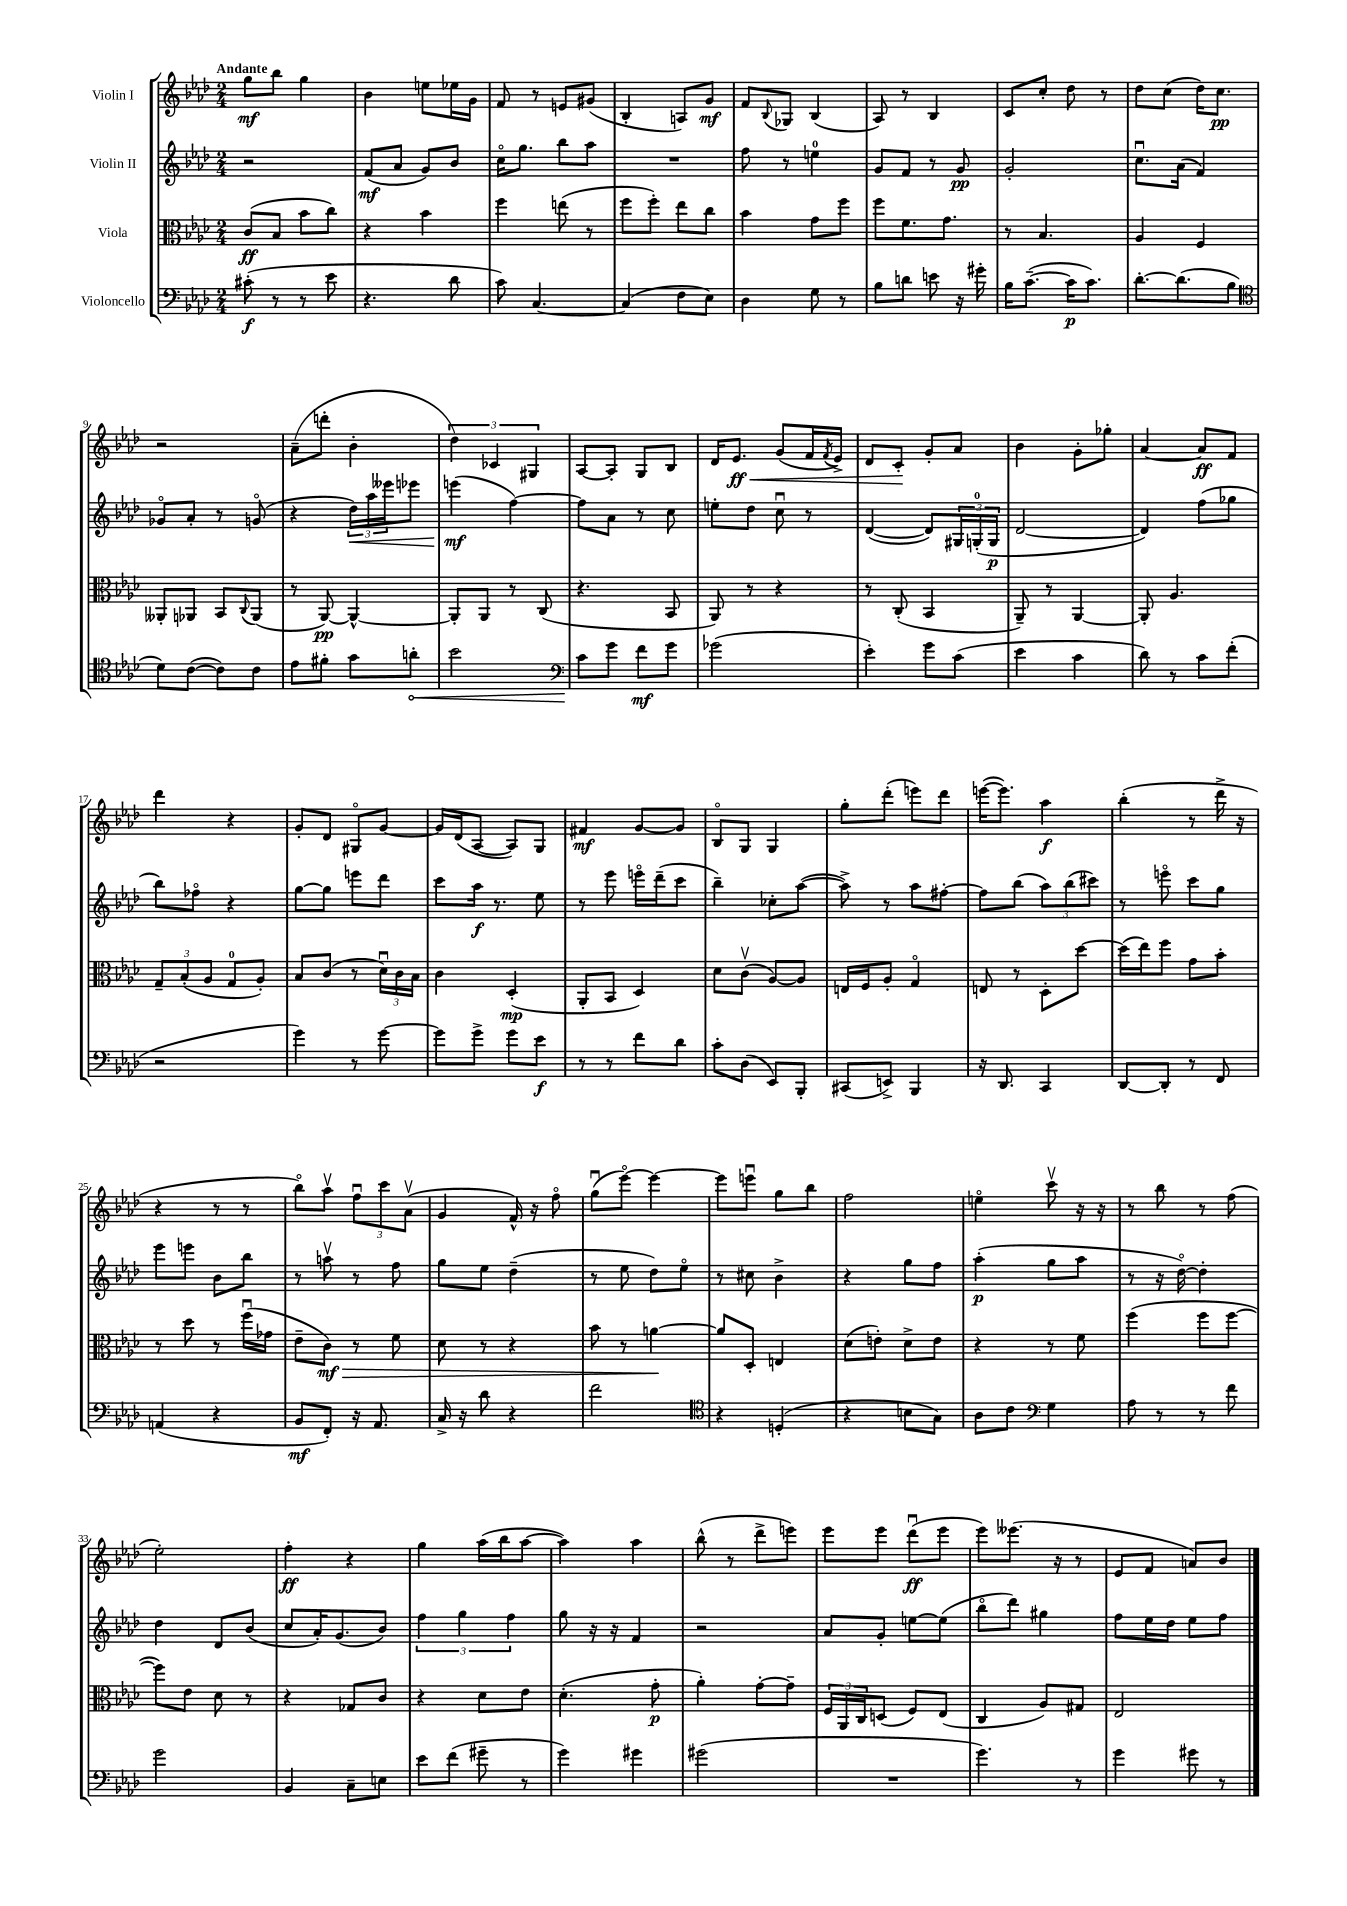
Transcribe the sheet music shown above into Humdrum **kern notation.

**kern	**kern	**kern	**kern
*staff4	*staff3	*staff2	*staff1
*clefF4	*clefC3	*clefG2	*clefG2
*k[b-e-a-d-]	*k[b-e-a-d-]	*k[b-e-a-d-]	*k[b-e-a-d-]
*M2/4	*M2/4	*M2/4	*M2/4
(8c#'	(8c	2r	8gg
8r	8B-	.	8bb-
8r	8b-	.	4gg
8e-	8cc)	.	.
=	=	=	=
4.r	4r	(8f	4b-
.	.	8a-	.
.	4b-	8g)	8ee
8d-	.	8b-	16ee-
.	.	.	16g
=	=	=	=
8c)	4ff	16cco	8f
.	.	8.gg	.
[4.C	.	.	8r
.	(8ee	8bb-	8e
.	8r	8aa-	(8g#
=	=	=	=
(4C]	8ff	2r	4B-'
.	8ff')	.	.
8F	8ee-	.	8A)
8E-)	8cc	.	8g
=	=	=	=
4D-	4b-	8ff	8f
.	.	.	8qqB-
.	.	8r	8G-
8G	8g	4ee	(4B-
8r	8ff	.	.
=	=	=	=
8B-	8ff	8g	8A-)
8d	8.f	8f	8r
8e	.	8r	4B-
.	8.g	.	.
16r	.	8g	.
16g#'	.	.	.
=	=	=	=
16B-	8r	2g'	8c
([8.c~	.	.	.
.	4.B-	.	8cc'
16c]	.	.	8dd-
8.c)	.	.	.
.	.	.	8r
=	=	=	=
[8.d-'	4A-	8.ccu	8dd-
.	.	.	(8cc
(8.d-]	.	(16a-	.
.	4F	4f)	16dd-)
.	.	.	8.cc
8B-	.	.	.
=	=	=	=
*clefC4	*	*	*
8d-)	8AA--'	8g-o	2r
([8c	8AA-	8a-'	.
8c])	8BB-	8r	.
.	8qqC	.	.
8c	(8AA-	(8go	.
=	=	=	=
8e-	8r	4r	(8a-~
8f#'	[8AA-)	.	8ddd'
8g	4AA-^^_	24dd-)	4b-'
.	.	24aa-	.
.	.	24eee--	.
8a'	.	8eee-	.
=	=	=	=
2b-	8AA-']	(4eee	6dd-)
.	8AA-	.	.
.	.	.	6c-
.	8r	[4ff)	.
.	.	.	6G#
.	(8C	.	.
=	=	=	=
*clefF4	*	*	*
8c	4.r	8ff]	[8A-
8g	.	8a-	8A-']
8f	.	8r	8G
8g	8BB-	8cc	8B-
=	=	=	=
(2g-	8AA-)	8ee'	16d-
.	.	.	8.e-
.	8r	8dd-	.
.	4r	8ccu	(8g
.	.	8r	16f
.	.	.	8qf
.	.	.	16e-^)
=	=	=	=
4e-')	8r	([4d-	8d-
.	(8C'	.	8c'
8g	4BB-	8d-])	8g'
(8c	.	24G#	8a-
.	.	(24G'	.
.	.	24G	.
=	=	=	=
4e-	8AA-~)	[2d-	4b-
.	8r	.	.
4c	[4AA-	.	8g'
.	.	.	8gg-'
=	=	=	=
8d-)	8AA-']	4d-])	[4a-
8r	4.A-	.	.
8c	.	(8ff	8a-]
(8f'	.	8gg-	8f
=	=	=	=
2r	12G~	8bb-)	4ddd-
.	(12B-'	.	.
.	.	8ff-o	.
.	12A-	.	.
.	8G	4r	4r
.	8A-')	.	.
=	=	=	=
4g)	8B-	[8gg	8g'
.	(8c	8gg]	8d-
8r	8r	8eee	8G#o
[8g	24d-u)	8ddd-	[8g
.	24c	.	.
.	24B-	.	.
=	=	=	=
8g]	4c	8ccc	16g]
.	.	.	(16d-
8g^	.	16aa-	[8A-
.	.	8.r	.
8g	(4D-'	.	8A-])
8e-	.	8ee-	8G
=	=	=	=
8r	8AA-'	8r	4f#
8r	8BB-	8eee-	.
8f	4D-)	16eeeo	[8g
.	.	(16ddd-~	.
8d-	.	8ccc	8g]
=	=	=	=
8c'	8d-	4bb-~)	8B-o
(8D-	(8cv	.	8G
8EE-)	[8A-)	8cc-'	4G
8BBB-'	8A-]	([8aa-	.
=	=	=	=
(8CC#	16E	8aa-^])	8gg'
.	16F	.	.
8EE^)	8A-'	8r	(8ddd-'
4BBB-	4Go	8aa-	8eee)
.	.	[8ff#'	8ddd-
=	=	=	=
16r	8E	8ff#]	([16eee
8.DD-	.	.	8.eee])
.	8r	(8bb-	.
4CC	8D-'	12aa-)	4aa-
.	.	(12bb-	.
.	[8dd-	.	.
.	.	12ccc#)	.
=	=	=	=
[8DD-	(16dd-]	8r	(4bb-'
.	16ee-)	.	.
8DD-']	8ff	8eeeo	.
8r	8g	8ccc	8r
8FF	8b-'	8gg	16ddd-^
.	.	.	16r
=	=	=	=
(4AA	8r	8eee-	4r
.	8dd-	8eee	.
4r	8r	8b-	8r
.	(16ffu	8bb-	8r
.	16g-	.	.
=	=	=	=
8BB-	8e-~	8r	8bb-o)
8FF')	8c)	8aav	8aa-v
16r	8r	8r	12ffu
8.AA-	.	.	.
.	.	.	12ccc
.	8f	8ff	.
.	.	.	(12a-v
=	=	=	=
16C^	8d-	8gg	4g
16r	.	.	.
8d-	8r	8ee-	.
4r	4r	(4dd-~	16f^^)
.	.	.	16r
.	.	.	8ffo
=	=	=	=
2f	8b-	8r	(8ggu
.	8r	8ee-	[8eee-o)
.	[4a	8dd-)	4eee-_
.	.	8ee-o	.
=	=	=	=
*clefC4	*	*	*
4r	8a]	8r	8eee-]
.	8D-'	8cc#	8eeeu
(4D'	4E	4b-^	8gg
.	.	.	8bb-
=	=	=	=
4r	(8d-	4r	2ff
.	8e')	.	.
8B	8d-^	8gg	.
8G)	8e	8ff	.
=	=	=	=
8A-	4r	(4aa-'	4eeo
8c	.	.	.
*clefF4	*	*	*
4G	8r	8gg	8cccv
.	8f	8aa-	16r
.	.	.	16r
=	=	=	=
8A-	(4ff	8r	8r
8r	.	16r	8bb-
.	.	[16dd-o)	.
8r	8ff	4dd-']	8r
8f	[8ff	.	(8ff
=	=	=	=
2g	8ff])	4dd-	2ee-')
.	8e-	.	.
.	8d-	8d-	.
.	8r	(8b-	.
=	=	=	=
4BB-	4r	8cc	4ff'
.	.	16a-')	.
.	.	(8.g	.
8C~	8G-	.	4r
8E	8c	8b-)	.
=	=	=	=
8e-	4r	6ff	4gg
(8f	.	.	.
.	.	6gg	.
8g#~	8d-	.	(16aa-
.	.	.	16bb-
.	.	6ff	.
8r	8e-	.	[8aa-
=	=	=	=
4g)	(4.d-'	8gg	4aa-])
.	.	16r	.
.	.	16r	.
4g#	.	4f	4aa-
.	8g'	.	.
=	=	=	=
(2g#	4a-')	2r	(8bb-^^
.	.	.	8r
.	[8g'	.	8ddd-^
.	8g~]	.	8eee)
=	=	=	=
2r	24F	8a-	8eee-
.	24AA-	.	.
.	24C	.	.
.	(8D	8g'	8eee-
.	8F)	[8ee	(8ddd-u
.	(8E-	(8ee]	8eee-
=	=	=	=
4.g)	4C	8bb-o	8eee-)
.	.	8ddd-)	(8.eee--
.	8A-)	4gg#	.
.	.	.	16r
8r	8G#	.	8r
=	=	=	=
4g	2E-	8ff	8e-
.	.	16ee-	8f
.	.	16dd-	.
8g#	.	8ee-	8a)
8r	.	8ff	8b-
==	==	==	==
*-	*-	*-	*-
